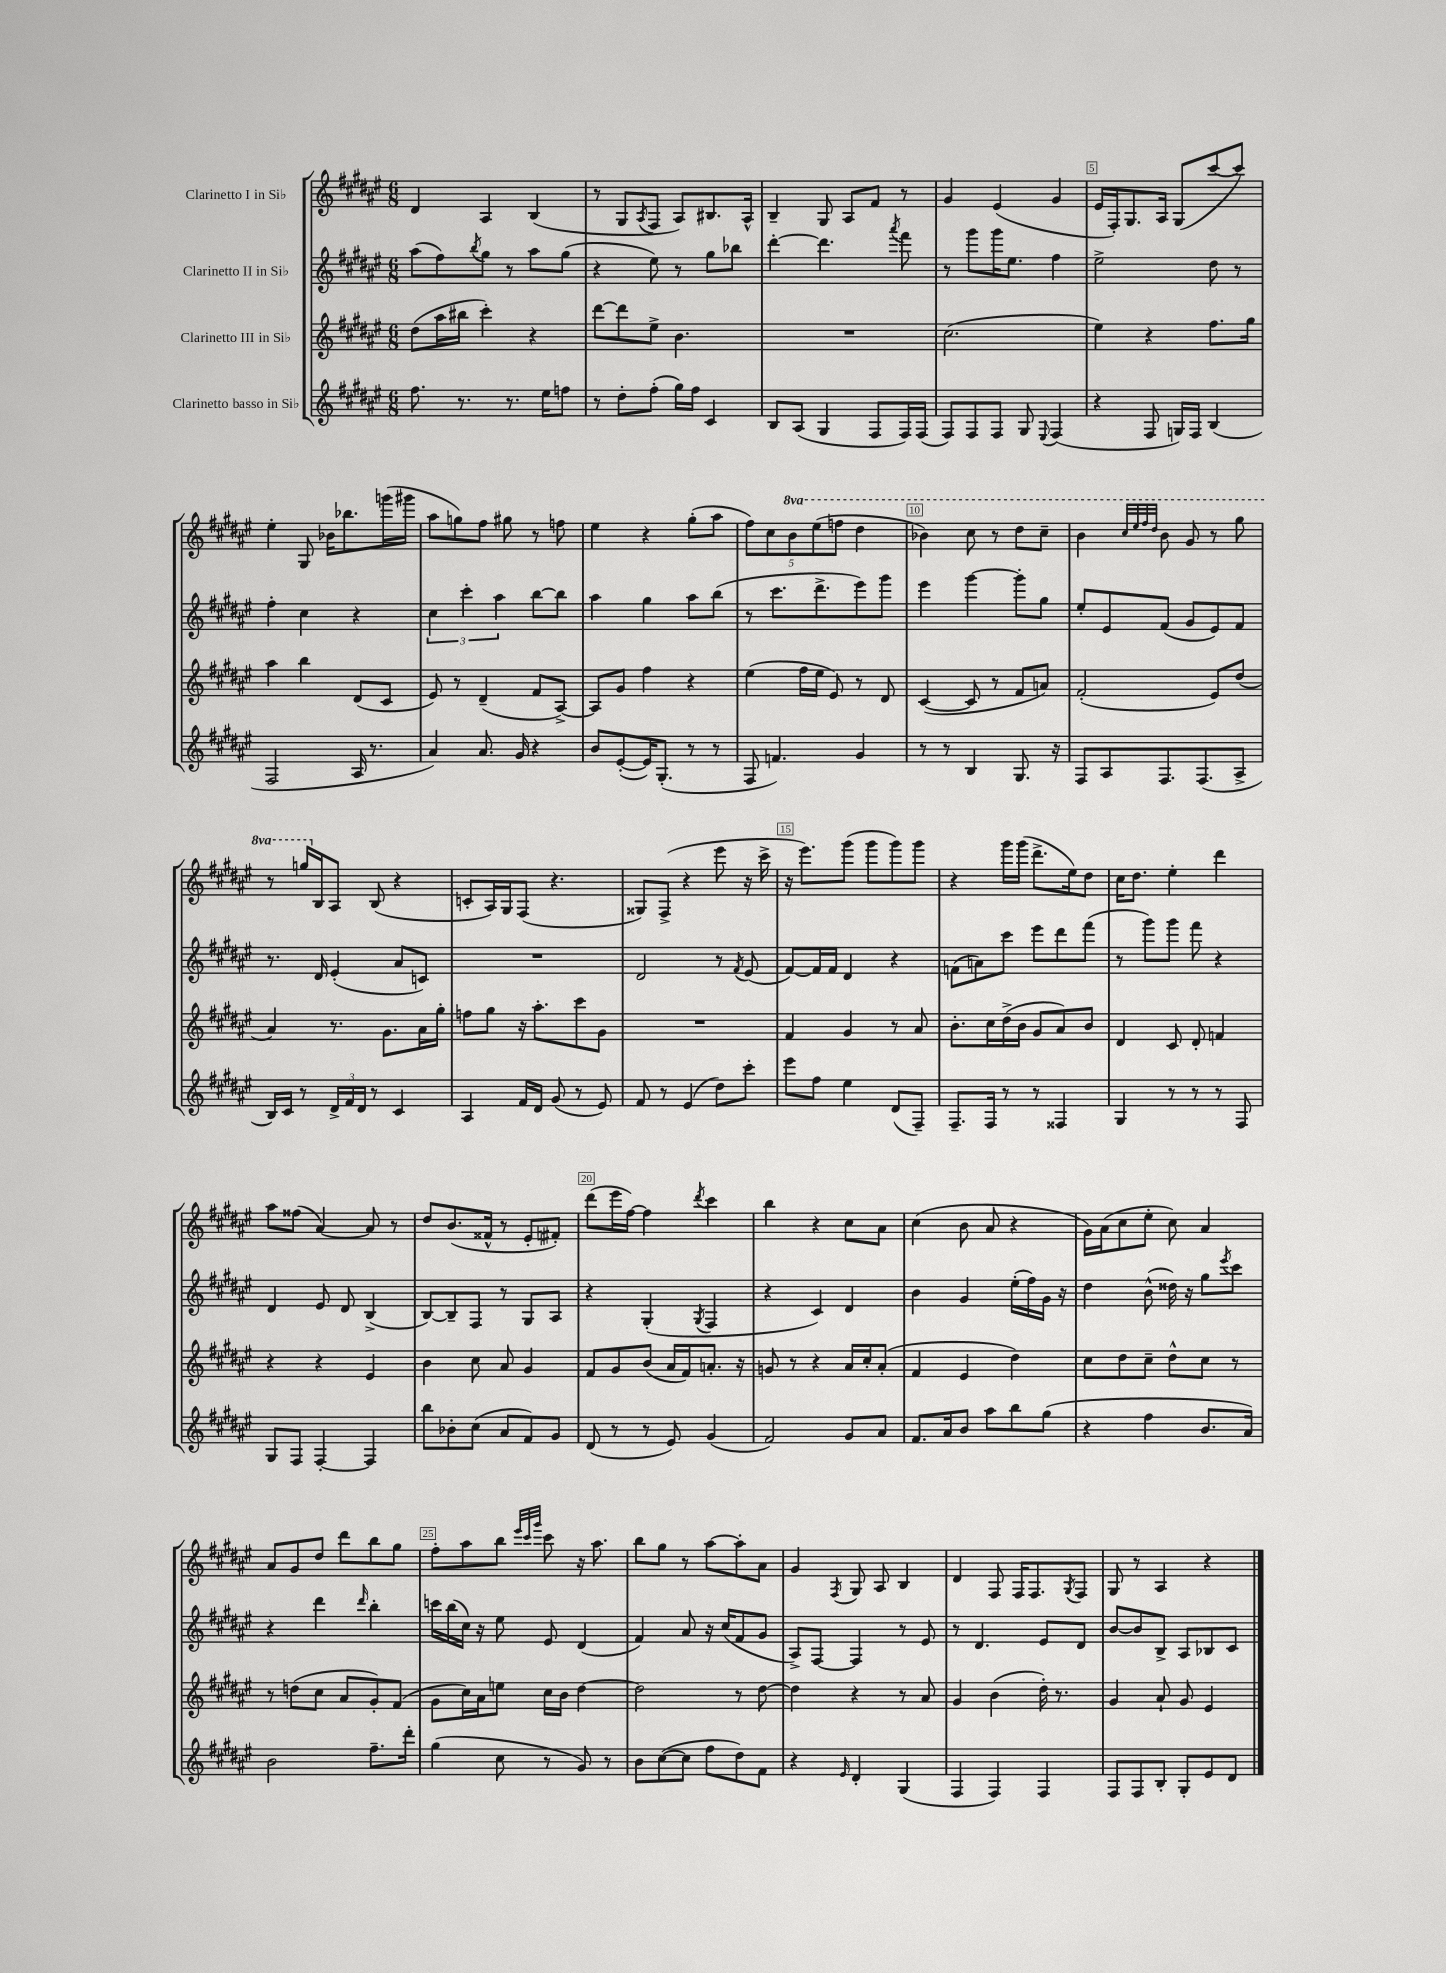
<<
\new StaffGroup <<
\new Staff = "s0" \with { instrumentName = "Clarinetto I in Sib" } {
    \clef treble \key fis \major \numericTimeSignature \time 6/8 \set Staff.ottavationMarkups = #ottavation-simple-ordinals
    dis'4 ais4 b4( |
    r8 gis8 \acciaccatura { ais8 } fis8 ais8) bis8. ais16-^ |
    b4-- gis8 ais8 fis'8 r8 |
    gis'4 eis'4( gis'4 |
    eis'16 fis16-.) gis8. ais16 gis8( cis'''8~ cis'''8) |
    eis''4-. gis8 bes'16 bes''8. g'''16( gis'''16 |
    ais''8 g''8) fis''8 gis''8 r8 f''8 |
    eis''4 r4 gis''8-.( ais''8 |
    \tuplet 5/4 { fis''8) cis''8 \ottava #1 b''8 eis'''8( f'''8 } dis'''4 |
    bes''4) cis'''8 r8 dis'''8 cis'''8-- |
    b''4 \grace { cis'''32 eis'''32 fis'''32 dis'''32 } b''8 gis''8 r8 gis'''8 |
    r8 g'''16 \ottava #0 b16 ais8 b8( r4 |
    c'8-. ais16) gis16 fis8( r4. |
    gisis8) fis8->( r4 eis'''8 r16 cis'''16-> |
    r16 eis'''8.) gis'''8( gis'''8 gis'''8) gis'''8 |
    r4 gis'''16 gis'''16( dis'''8.-> eis''16) dis''8 |
    cis''16 dis''8. eis''4-. dis'''4 |
    ais''8 fisis''8( ais'4~) ais'8 r8 |
    dis''8 b'8.( fisis'16-^ r8 eis'8-. fis'8-.) |
    dis'''8( eis'''16 fis''16~) fis''4 \acciaccatura { dis'''8 } cis'''4 |
    b''4 r4 cis''8 ais'8 |
    cis''4( b'8 ais'8 r4 |
    gis'16) ais'16( cis''8 eis''8-. cis''8) ais'4 |
    ais'8 gis'8 dis''8 dis'''8 b''8 gis''8 |
    fis''8-. ais''8 b''8 \grace { eis'''32 cis'''32 gis'''32 } cis'''8 r16 ais''8. |
    b''8 gis''8 r8 ais''8~ ais''8-. ais'8 |
    gis'4 \acciaccatura { fis8 } gis8 ais8 b4 |
    dis'4 fis8 fis16 fis8. \acciaccatura { gis8 } fis8 |
    gis8 r8 ais4 r4 \bar "|." |
}
\new Staff = "s1" \with { instrumentName = "Clarinetto II in Sib" } {
    \clef treble \key fis \major \numericTimeSignature \time 6/8
    ais''8( fis''8) \acciaccatura { b''8 } gis''8 r8 ais''8 gis''8( |
    r4 eis''8) r8 gis''8 bes''8 |
    dis'''4~-. dis'''4. \acciaccatura { ais'''8 } fis'''8 |
    r8 gis'''8 gis'''16 eis''8. fis''4 |
    eis''2-> dis''8 r8 |
    fis''4-. cis''4 r4 |
    \tuplet 3/2 { cis''4 cis'''4-. ais''4 } b''8~ b''8 |
    ais''4 gis''4 ais''8 b''8( |
    r8 cis'''8. dis'''8.-> eis'''8) gis'''8 |
    eis'''4 gis'''4~ gis'''8-. gis''8 |
    eis''8-. eis'8 fis'8( gis'8 eis'8) fis'8 |
    r8. dis'16 eis'4-.( ais'8 c'8) |
    R2. |
    dis'2 r8 \acciaccatura { fis'8 } eis'8( |
    fis'8~) fis'16 fis'16 dis'4 r4 |
    f'8( a'8) cis'''8 eis'''8 dis'''8 fis'''8( |
    r8 gis'''8) gis'''8 fis'''8 r4 |
    dis'4 eis'8 dis'8 b4->( |
    b8~) b8-- fis8 r8 gis8 ais8 |
    r4 gis4-.( \acciaccatura { gis8 } fis4 |
    r4 cis'4) dis'4 |
    b'4 gis'4 eis''16-.( fis''16) gis'16 r16 |
    dis''4 b'8-^( disis''16) r16 gis''8 \acciaccatura { eis'''8 } cis'''8 |
    r4 dis'''4 \grace { dis'''16 } b''4-. |
    c'''16 b''16( cis''16) r16 eis''8 eis'8 dis'4( |
    fis'4) ais'8 r16 cis''16( fis'8 gis'8 |
    ais8->) fis8~ fis4 r8 eis'8 |
    r8 dis'4. eis'8 dis'8 |
    b'8~ b'8 b8-> ais8 bes8 cis'8 \bar "|." |
}
\new Staff = "s2" \with { instrumentName = "Clarinetto III in Sib" } {
    \clef treble \key fis \major \numericTimeSignature \time 6/8
    dis''8( ais''16 bis''16 cis'''4-.) r4 |
    dis'''8~ dis'''8 eis''8-> b'4. |
    R2. |
    cis''2.( |
    eis''4) r4 fis''8. gis''16 |
    ais''4 b''4 dis'8( cis'8 |
    eis'8) r8 dis'4--( fis'8 ais8~->) |
    ais8 gis'8 fis''4 r4 |
    eis''4( fis''16 eis''16 eis'8) r8 dis'8 |
    cis'4~( cis'8 r8 fis'8 a'8) |
    fis'2-.( eis'8) dis''8( |
    ais'4) r8. gis'8. ais'16 gis''16-. |
    f''8 gis''8 r16 ais''8.-. cis'''8 gis'8 |
    R2. |
    fis'4 gis'4 r8 ais'8 |
    b'8.-. cis''16 dis''16->( b'16 gis'8 ais'8) b'8 |
    dis'4 cis'8 dis'8-. f'4 |
    r4 r4 eis'4 |
    b'4 cis''8 ais'8 gis'4 |
    fis'8 gis'8 b'8( ais'16 fis'16) a'8.-. r16 |
    g'8 r8 r4 ais'16 cis''16-. ais'8-.( |
    fis'4 eis'4 dis''4) |
    cis''8 dis''8 cis''8-- dis''8-^ cis''8 r8 |
    r8 d''8( cis''8 ais'8 gis'8-.) fis'8( |
    gis'8 cis''16) ais'16 e''8 cis''16 b'16 dis''4~ |
    dis''2 r8 dis''8~ |
    dis''4 r4 r8 ais'8 |
    gis'4 b'4( dis''16-.) r8. |
    gis'4 ais'8-! gis'8 eis'4 \bar "|." |
}
\new Staff = "s3" \with { instrumentName = "Clarinetto basso in Sib" } {
    \clef treble \key fis \major \numericTimeSignature \time 6/8
    fis''8. r8. r8. eis''16 f''8 |
    r8 dis''8-. fis''8-.( gis''16) fis''16 cis'4 |
    b8 ais8( gis4 fis8 fis16) fis16( |
    fis8) fis8 fis8 gis8 \appoggiatura { eis8 } fis4( |
    r4 fis8 g16) fis16 b4( |
    fis2 ais16 r8. |
    ais'4) ais'8. gis'16 r4 |
    b'8 eis'8~-.( eis'16) gis8.-.( r8 r8 |
    fis8 f'4.) gis'4 |
    r8 r8 b4 gis8. r16 |
    fis8 ais8 fis8. fis8.( ais8-> |
    b16) cis'16 r8 \tuplet 3/2 { dis'16-> fis'16 dis'16 } r8 cis'4 |
    ais4 fis'16 dis'16 gis'8( r8 eis'8) |
    fis'8 r8 eis'4( dis''8) cis'''8-. |
    eis'''8 fis''8 eis''4 dis'8( fis8--) |
    fis8.-- fis16 r8 r8 fisis4 |
    gis4 r8 r8 r8 fis8 |
    gis8 fis8 fis4~-. fis4 |
    b''8 bes'8-. cis''8( ais'8 fis'8) gis'8 |
    dis'8( r8 r8 eis'8) gis'4( |
    fis'2) gis'8 ais'8 |
    fis'8. ais'16 b'8 ais''8 b''8 gis''8( |
    r4 fis''4 b'8. ais'16) |
    b'2 fis''8.-- dis'''16-. |
    gis''4( cis''8 r8 gis'8) r8 |
    b'8 cis''8~( cis''8 fis''8 dis''8) fis'8 |
    r4 \grace { eis'16 } dis'4-. gis4( |
    fis4 fis4) fis4 |
    fis8 fis8 b8-. gis8-. eis'8 dis'8 \bar "|." |
}
>>
>>
\layout { \context { \Score \override BarNumber.break-visibility = ##(#f #t #t) barNumberVisibility = #(every-nth-bar-number-visible 5) \override BarNumber.stencil = #(make-stencil-boxer 0.1 0.3 ly:text-interface::print) } }
